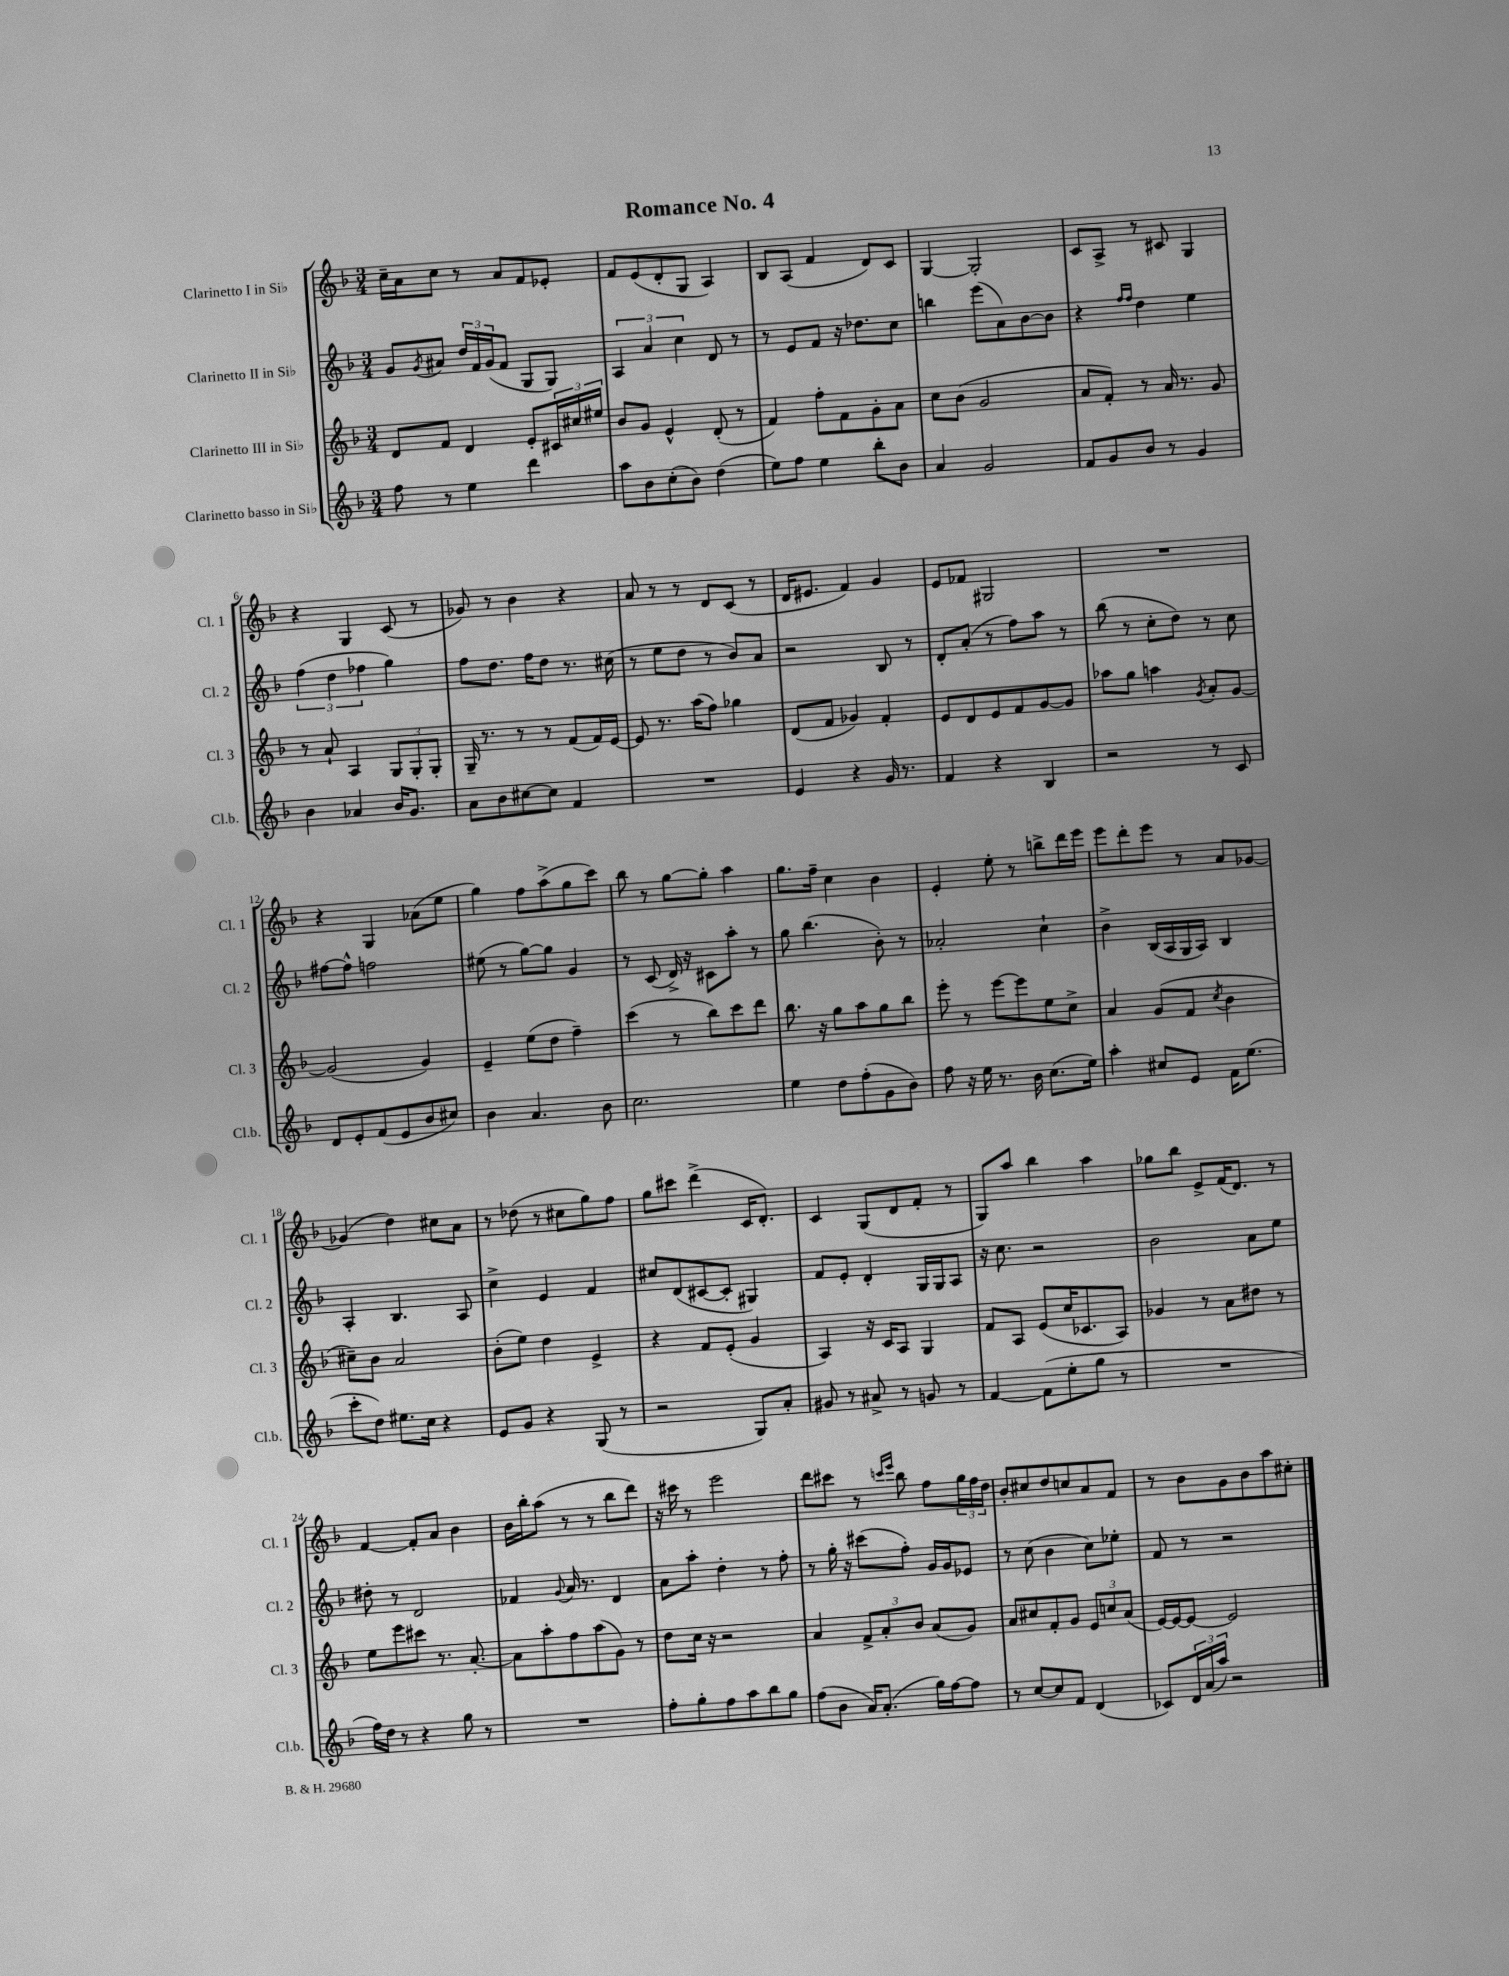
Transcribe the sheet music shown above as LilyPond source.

\header { title = "Romance No. 4" }
<<
\new StaffGroup <<
\new Staff = "s0" \with { instrumentName = "Clarinetto I in Sib" shortInstrumentName = "Cl. 1" } {
    \clef treble \key f \major \numericTimeSignature \time 3/4
    c''16-- a'16 c''8 r8 a'8 f'8 ees'8-. |
    f'8 e'8( d'8-. g8 a4) |
    bes8 a8( f'4 d'8) c'8 |
    g4~ g2-. |
    c'8 a8-> r8 cis'8 g4 |
    r4 g4 c'8( r8 |
    ges'8) r8 bes'4 r4 |
    a'8 r8 r8 d'8 c'8( r8 |
    d'16 eis'8. f'4) g'4 |
    e'8 fes'8 gis2 |
    R2. |
    r4 g4 aes'8( e''8 |
    g''4) f''8 a''8->( g''8 c'''8) |
    bes''8 r8 g''8~ g''8-. a''4 |
    g''8. f''16-- c''4 bes'4 |
    e'4-. e''8-. r8 b''8-> d'''16 e'''16 |
    e'''8 d'''8-. e'''8 r8 a'8 ges'8~ |
    ges'4( d''4) cis''8 a'8 |
    r8 des''8( r8 cis''8 g''8) f''8 |
    g''8 cis'''8 d'''4->( c'16 d'8.-.) |
    c'4 g8( d'8 f'8-. r8 |
    g8) a''8 bes''4 a''4 |
    ges''8 bes''8 e'8-> f'16( d'8.) r8 |
    f'4~ f'8-. a'8 bes'4 |
    bes'16 bes''16-. a''8( r8 r8 bes''8 d'''8) |
    r16 cis'''16 r8 e'''2 |
    d'''8 cis'''8 r8 \grace { c'''16 e'''16 } bes''8 f''8 \tuplet 3/2 { g''16 f''16 d''16 } |
    bes'8-. cis''8 d''8 c''8 a'8 f'8 |
    r8 bes'8 g'8 bes'8 a''8 cis''8-. \bar "|." |
}
\new Staff = "s1" \with { instrumentName = "Clarinetto II in Sib" shortInstrumentName = "Cl. 2" } {
    \clef treble \key f \major \numericTimeSignature \time 3/4
    g'8 \acciaccatura { g'8 } ais'8 \tuplet 3/2 { d''16 f'16 g'16( } f'8 g8 g8) |
    \tuplet 3/2 { a4 a'4 c''4 } d'8 r8 |
    r8 e'8 f'8 r16 des''8. c''8 |
    b''4 e'''8( a'8) bes'8~ bes'8 |
    r4 \grace { f''16 f''16 } d''4 e''4 |
    \tuplet 3/2 { f''4( d''4 fes''4 } g''4) |
    f''8 d''8. f''16 d''8 r8. cis''16( |
    r8 e''8 d''8 r8 bes'8) a'8 |
    r2 bes8 r8 |
    d'8-. a'8-.( r8 f''8) a''8 r8 |
    bes''8( r8 c''8-. d''8) r8 c''8 |
    fis''8~ fis''8-^ f''2 |
    eis''8( r8 g''8~) g''8 g'4 |
    r8 c'8( d'16->) r16 cis'8 a''8-. r8 |
    g''8 bes''4.( bes'8-.) r8 |
    aes'2-. c''4-! |
    bes'4-> bes16( a16 g16 a16) bes4 |
    a4-. bes4. a8 |
    c''4-> e'4 f'4 |
    cis''8 d'8( cis'8~ cis'8-. gis4) |
    f'8 e'8-. d'4-. g16 g16 a8 |
    r16 c''8. r2 |
    bes'2 a'8 e''8 |
    dis''8-. r8 d'2 |
    fes'4 \appoggiatura { g'8 } a'16 r8. d'4 |
    a'8 a''8-. d''4-. r8 f''8-. |
    r8 g''16-. r16 cis'''8( f''8-.) g'16 g'16 ees'8 |
    r8 c''8( bes'4 c''8) ees''8-. |
    f'8 r8 r2 \bar "|." |
}
\new Staff = "s2" \with { instrumentName = "Clarinetto III in Sib" shortInstrumentName = "Cl. 3" } {
    \clef treble \key f \major \numericTimeSignature \time 3/4
    d'8 f'8 d'4 e'8-. \tuplet 3/2 { cis'16 cis''16 eis''16 } |
    bes'8 g'8 e'4-^ d'8-.( r8 |
    f'4) f''8-. f'8 g'8-. a'8 |
    c''8 bes'8( g'2 |
    a'8 f'8-.) r8 a'16 r8. g'8 |
    r8 a'8-! a4 \tuplet 3/2 { g8 g8-. g8-. } |
    g16-- r8. r8 r8 f'8( f'16) e'16~ |
    e'8 r8. a''16( f''8) ges''4 |
    d'8( f'8 ges'4) f'4-. |
    e'8 d'8 e'8 f'8 g'8~ g'8 |
    aes''8 g''8 a''4 \acciaccatura { g'8 } a'8-. g'8~ |
    g'2( g'4) |
    e'4-- e''8( d''8 f''4--) |
    c'''4( r8 bes''8) c'''8 d'''8 |
    bes''8. r16 g''8 a''8 g''8 bes''8 |
    e'''8-. r8 e'''8~ e'''8 e''8 c''8-> |
    a'4 g'8( f'8 \acciaccatura { c''8 } bes'4 |
    cis''8--) bes'8 a'2 |
    bes'8-.( e''8) d''4 e'4-> |
    r4 f'8 e'8-.( g'4 |
    a4) r16 c'16 a8 g4 |
    f'8 a8 e'8( c''16 ces'8. a8) |
    ges'4 r8 a'8 dis''8 r8 |
    e''8 e'''8 cis'''8 r8. a'8.~-. |
    a'8 a''8-. f''8 a''8( g'8) r8 |
    d''8 c''16 r16 r2 |
    a'4 \tuplet 3/2 { f'8-> a'8-. bes'8 } a'8( g'8) |
    a'8 cis''8 f'8-. g'8 \tuplet 3/2 { e'8 c''8 a'8( } |
    e'16~) e'16~ e'8~ e'2 \bar "|." |
}
\new Staff = "s3" \with { instrumentName = "Clarinetto basso in Sib" shortInstrumentName = "Cl.b." } {
    \clef treble \key f \major \numericTimeSignature \time 3/4
    f''8 r8 e''4 d'''4 |
    a''8 bes'8 c''8-.( bes'8) d''4( |
    e''8) f''8 e''4 bes''8-. bes'8 |
    a'4 g'2 |
    f'8 g'8 bes'8 r8 g'4 |
    bes'4 aes'4 bes'16 g'8. |
    a'8 bes'8 cis''8~ cis''8 f'4 |
    R2. |
    e'4 r4 g'16 r8. |
    f'4 r4 bes4 |
    r2 r8 c'8 |
    d'8 e'8-. f'8( e'8 bes'8 cis''8) |
    bes'4 a'4. bes'8 |
    c''2. |
    e''4 d''8 f''8-.( g'8 bes'8) |
    f''8 r16 e''16 r8. bes'16 c''8.( e''16) |
    a''4-. cis''8 e'8 f'16 e''8.( |
    c'''8-. d''8) eis''8. c''16 r4 |
    e'8 g'8 r4 g8( r8 |
    r2 g8) a'8-. |
    gis'8 r8 ais'8-> r8 g'8 r8 |
    f'4~ f'8( e''8-. g''8 r8 |
    R2. |
    f''16) d''16 r8 r4 g''8 r8 |
    R2. |
    f''8-. g''8-. f''8 a''8 bes''8 g''8 |
    f''8( bes'8 a'16) a'8.-.( g''16) f''16~ f''8 |
    r8 c''8~ c''8 f'8 d'4( |
    ces'8) \tuplet 3/2 { d'16 a'16( a''16) } r2 \bar "|." |
}
>>
>>
